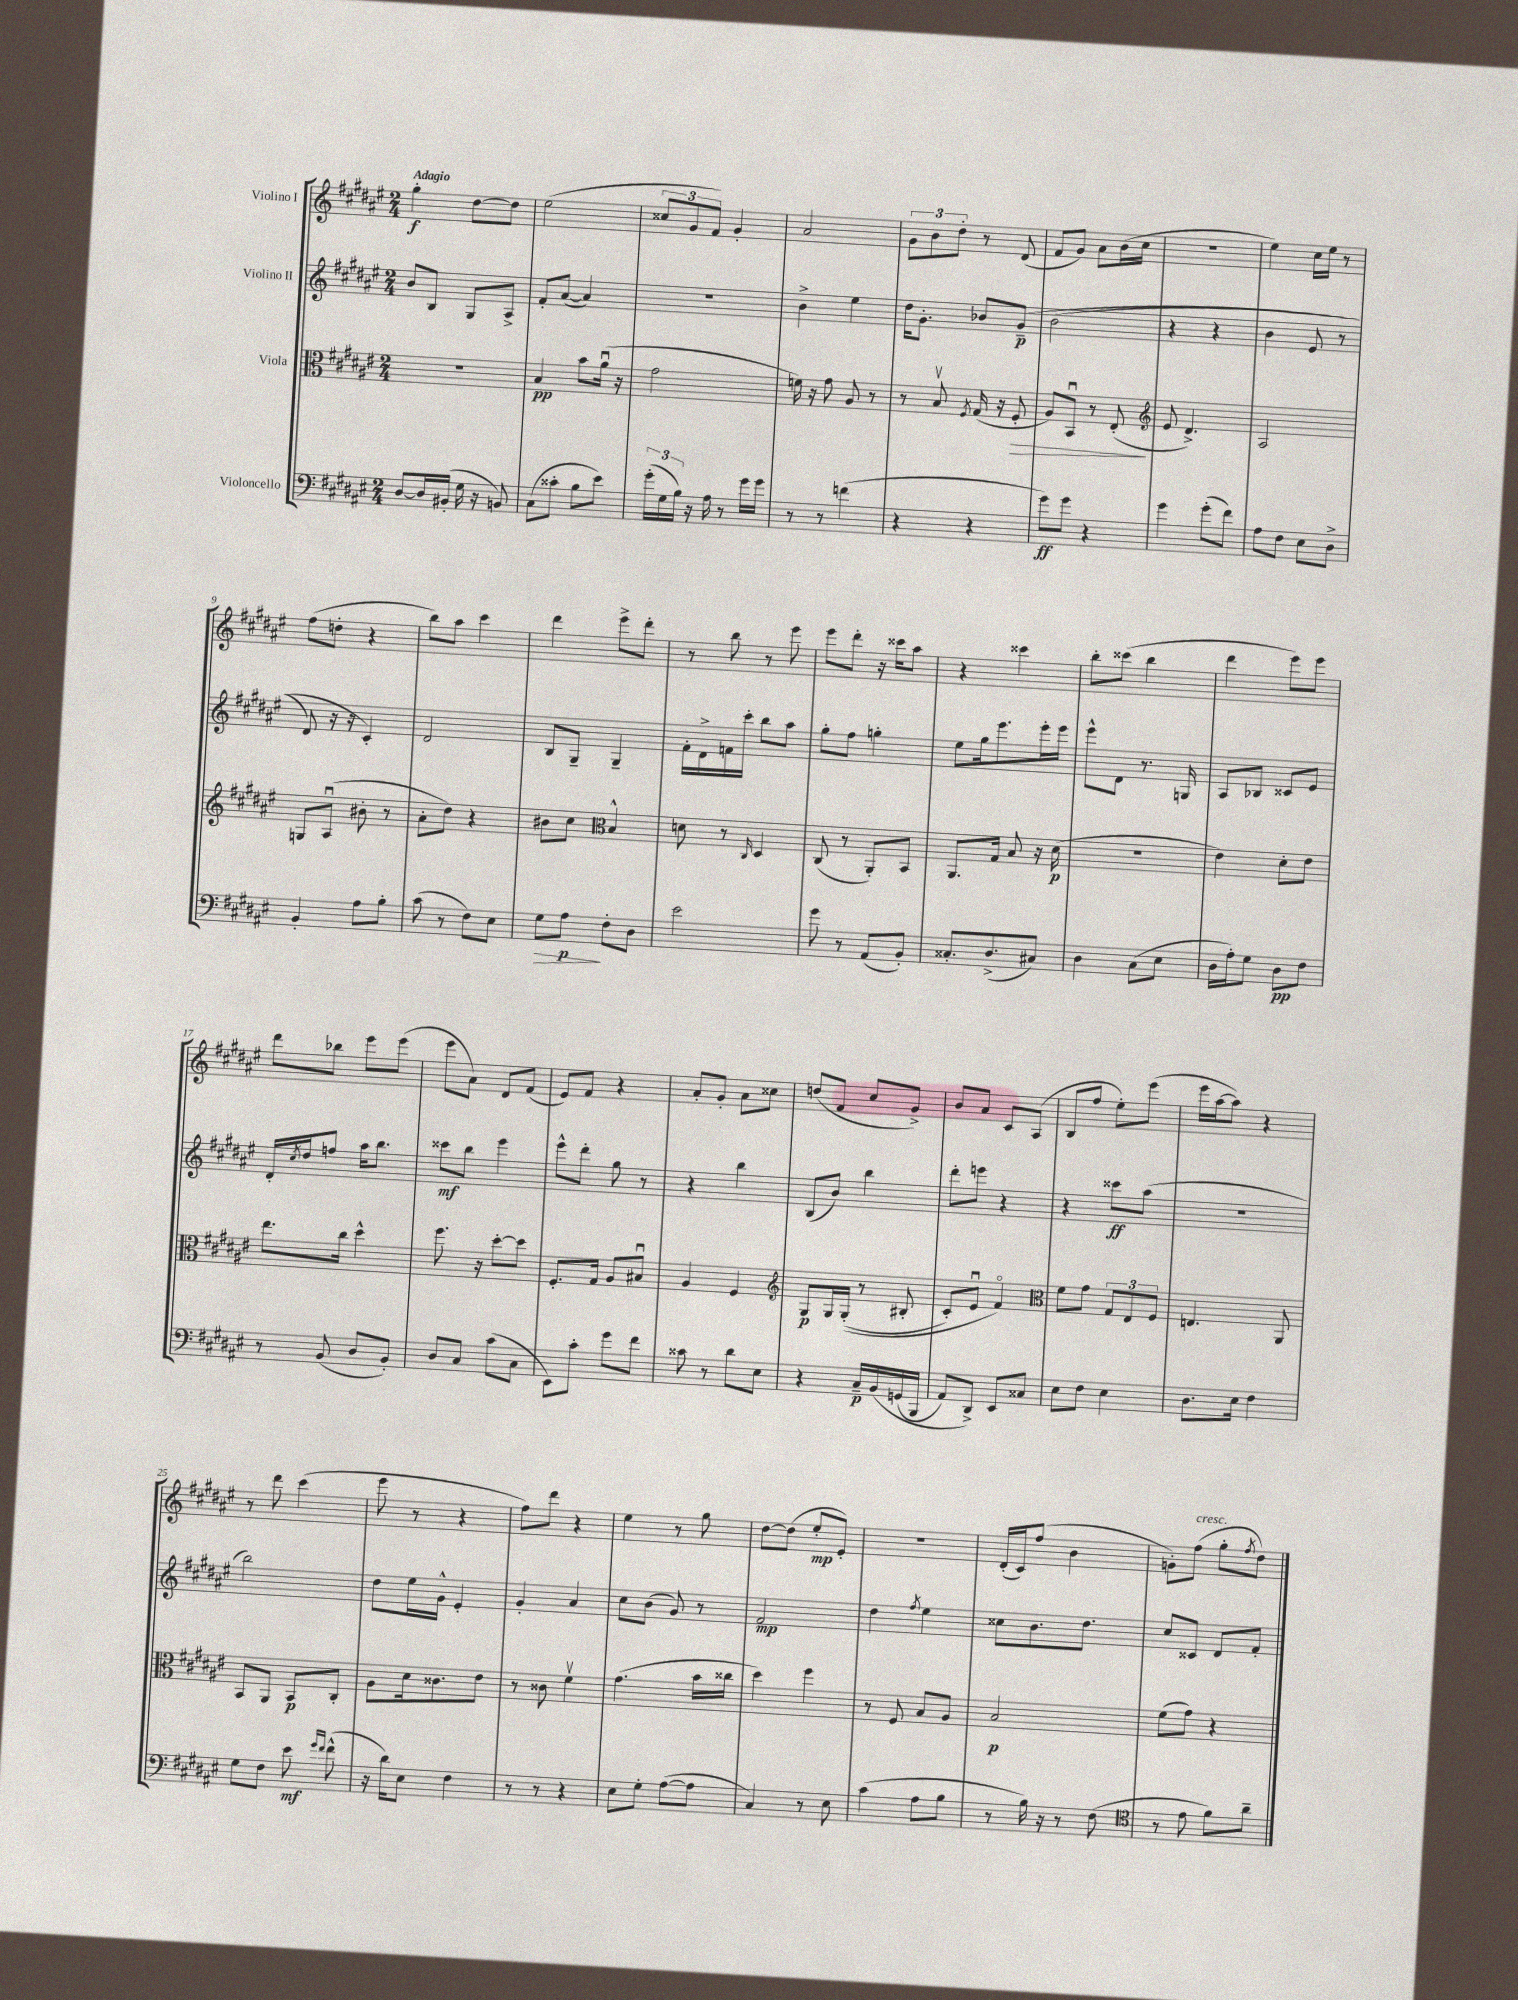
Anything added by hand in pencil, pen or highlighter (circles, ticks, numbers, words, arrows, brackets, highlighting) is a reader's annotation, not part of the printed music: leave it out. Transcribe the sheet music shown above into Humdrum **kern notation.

**kern	**kern	**kern	**kern
*staff4	*staff3	*staff2	*staff1
*clefF4	*clefC3	*clefG2	*clefG2
*k[f#c#g#d#a#e#]	*k[f#c#g#d#a#e#]	*k[f#c#g#d#a#e#]	*k[f#c#g#d#a#e#]
*M2/4	*M2/4	*M2/4	*M2/4
[8D#	2r	8b	4gg#'
16D#]	.	8B	.
(16BB#'	.	.	.
16G#	.	8G#	[8dd#
16r	.	.	.
8BB)	.	8A#^	8dd#]
=	=	=	=
(8C#	4B	8f#'	(2ee#
8c##'	.	([8a#	.
8B	8b	4a#])	.
8e#)	(16a#u	.	.
.	16r	.	.
=	=	=	=
(24g#'	2g#	2r	12cc##
24G#	.	.	.
24B)	.	.	12g#
16r	.	.	.
.	.	.	12f#)
16A#	.	.	.
8r	.	.	4g#'
16g#	.	.	.
16g#	.	.	.
=	=	=	=
8r	16f)	4b^	2a#
.	16r	.	.
8r	8g#	.	.
(4f	8A#	4ee#	.
.	8r	.	.
=	=	=	=
4r	8r	16dd#	12g#
.	.	8.g#'	.
.	.	.	12b
.	8Bv	.	.
.	.	.	12dd#'
.	8qF#	.	.
4r	(16G#	8b-	8r
.	16r	.	.
.	8F#'	&(8g#~	(8d#
=	=	=	=
8g#)	8A#)	(2b	8f#
8g#	8BBu	.	8g#)
4r	8r	.	8a#
.	(8E#'	.	(16b
.	.	.	16cc#
=	=	=	=
*	*clefG2	*	*
4g#	8e#	4r	2r
.	4.d#^)	.	.
(8g#'	.	4r	.
8f#)	.	.	.
=	=	=	=
8A#	2A#	4b	4ee#)
8F#	.	.	.
8E#	.	8e#	16cc#
.	.	.	16ee#
8D#^	.	8r	8r
=	=	=	=
4BB'	8G	8d#)	(8ff#
.	(8A#u	16r	8dd'
.	.	16r	.
8A#	8b#'	4c#'&)	4r
8B'	8r	.	.
=	=	=	=
(8c#	8a#'	2d#	8bb)
8r	8dd#)	.	8aa#
8F#)	4r	.	4ccc#
8E#	.	.	.
=	=	=	=
8G#	8b#	8B	4ddd#
8A#	8cc#	8G#~	.
*	*clefC3	*	*
8F#'	4B^^	4G#~	8eee#^
8D#	.	.	8ddd#'
=	=	=	=
2e#	8d	16f#'	8r
.	.	16d#^	.
.	8r	16f	8bb
.	.	16ccc#'	.
.	16qqC#	.	.
.	4D#	8bb	8r
.	.	8aa#	8eee#
=	=	=	=
8g#	(8C#	8gg#'	8eee#
8r	8r	8ff#	8ddd#'
(8AA#	8AA#')	4gg'	16r
.	.	.	16ccc##
8BB')	8BB	.	8aa#
=	=	=	=
8.C##'	8.AA#	8ee#	4r
.	.	16gg#	.
(8.D#^	16G#	8.eee#	.
.	8B	.	4ccc##
8C#)	16r	16eee#'	.
.	(16d#	16eee#	.
=	=	=	=
4D#	2r	8eee#^^	8bb'
.	.	8d#	(8ccc##
(8C#	.	8.r	4bb
8E#	.	.	.
.	.	16G	.
=	=	=	=
16D#	4e#)	8A#	4ddd#
16A#')	.	.	.
8G#	.	8B-	.
8D#	8d#'	8c##	8eee#)
8F#	8e#	8e#	8eee#
=	=	=	=
8r	8.ee#	16d#'	8ddd#
.	.	8qcc#	.
.	.	16dd#	.
(8BB	.	8ff	8bb-
.	16cc#	.	.
8D#	4dd#^^	16aa#	8eee#
.	.	8.bb	.
8BB')	.	.	(8eee#
=	=	=	=
8D#	8.ff#	8ccc##	8eee#
8C#	.	8bb	8a#)
.	16r	.	.
(8c#	[8dd#'	4eee#	8d#
8C#	8dd#]	.	(8f#
=	=	=	=
8EE#)	8.F#'	8eee#^^	8e#)
8c#'	.	8ddd#'	8f#
.	16G#	.	.
8g#	8A#	8gg#	4r
8f#	8B#u	8r	.
=	=	=	=
8c##	4A#	4r	8a#'
8r	.	.	8g#'
8d#	4F#	4bb	8a#
8E#	.	.	8cc##
=	=	=	=
*	*clefG2	*	*
4r	8G#	(8B	(8dd
.	16G#	8b)	8f#
.	&((16G#'	.	.
16C#~	8r	4bb	8cc#
&(16BB	.	.	.
(16GG	8B#'	.	8g#^)
16BBB	.	.	.
=	=	=	=
8AA#)	8c#')	8ddd#'	8b
8DD#^&)	8e#u	8eee	8a#
8EE#	4f#o&)	4r	8c#
8C##	.	.	(8A#
=	=	=	=
*	*clefC3	*	*
8E#	8f#	4r	8B
8F#	8g#	.	8ff#
4E#	12G#	8ccc##	8ee#')
.	12E#	.	.
.	.	(8aa#	(8eee#
.	12F#	.	.
=	=	=	=
8.D#	4.E	2r	16eee#
.	.	.	[16aa#
.	.	.	8aa#])
16E#	.	.	.
4F#	.	.	4r
.	8AA#	.	.
=	=	=	=
8G#	8BB	2bb)	8r
8F#	8AA#	.	8ddd#
8e#	8BB	.	(4ccc#
16qqg#	.	.	.
16qqf#	.	.	.
(8f#^^	8C#'	.	.
=	=	=	=
16r	8A#	8dd#	8eee#
16d#)	.	.	.
8E#	16d#	16ee#	8r
.	8.c##	16g#^^	.
4F#	.	4e#'	4r
.	8e#	.	.
=	=	=	=
8r	8r	4g#'	8ff#)
8r	8c##	.	8ddd#
4r	4f#v	4a#	4r
=	=	=	=
8E#	(4.g#	8cc#	4ee#
8G#'	.	(8b	.
([8A#	.	8g#)	8r
8A#]	16b	8r	8gg#
.	16cc##	.	.
=	=	=	=
4C#)	4dd#)	2f#	[8dd#
.	.	.	(8dd#]
8r	4ff#	.	8ee#'
8E#	.	.	8e#')
=	=	=	=
(4c#	8r	4dd#	2r
.	8F#	.	.
.	.	8qff#	.
8A#	8B	4ee#	.
8B	8A#	.	.
=	=	=	=
8r	2B	8cc##	(16d#'
.	.	.	16c#)
16B)	.	8.b	(8ff#
16r	.	.	.
8r	.	.	4b
.	.	8.dd#	.
(8F#	.	.	.
=	=	=	=
*clefC4	*	*	*
8r	(8f#	8cc#	8g')
8e#	8g#)	8c##	(8ff#
8f#)	4r	8d#	8gg#'
.	.	.	8qff#
8a#~	.	8f#'	8dd#)
==	==	==	==
*-	*-	*-	*-
